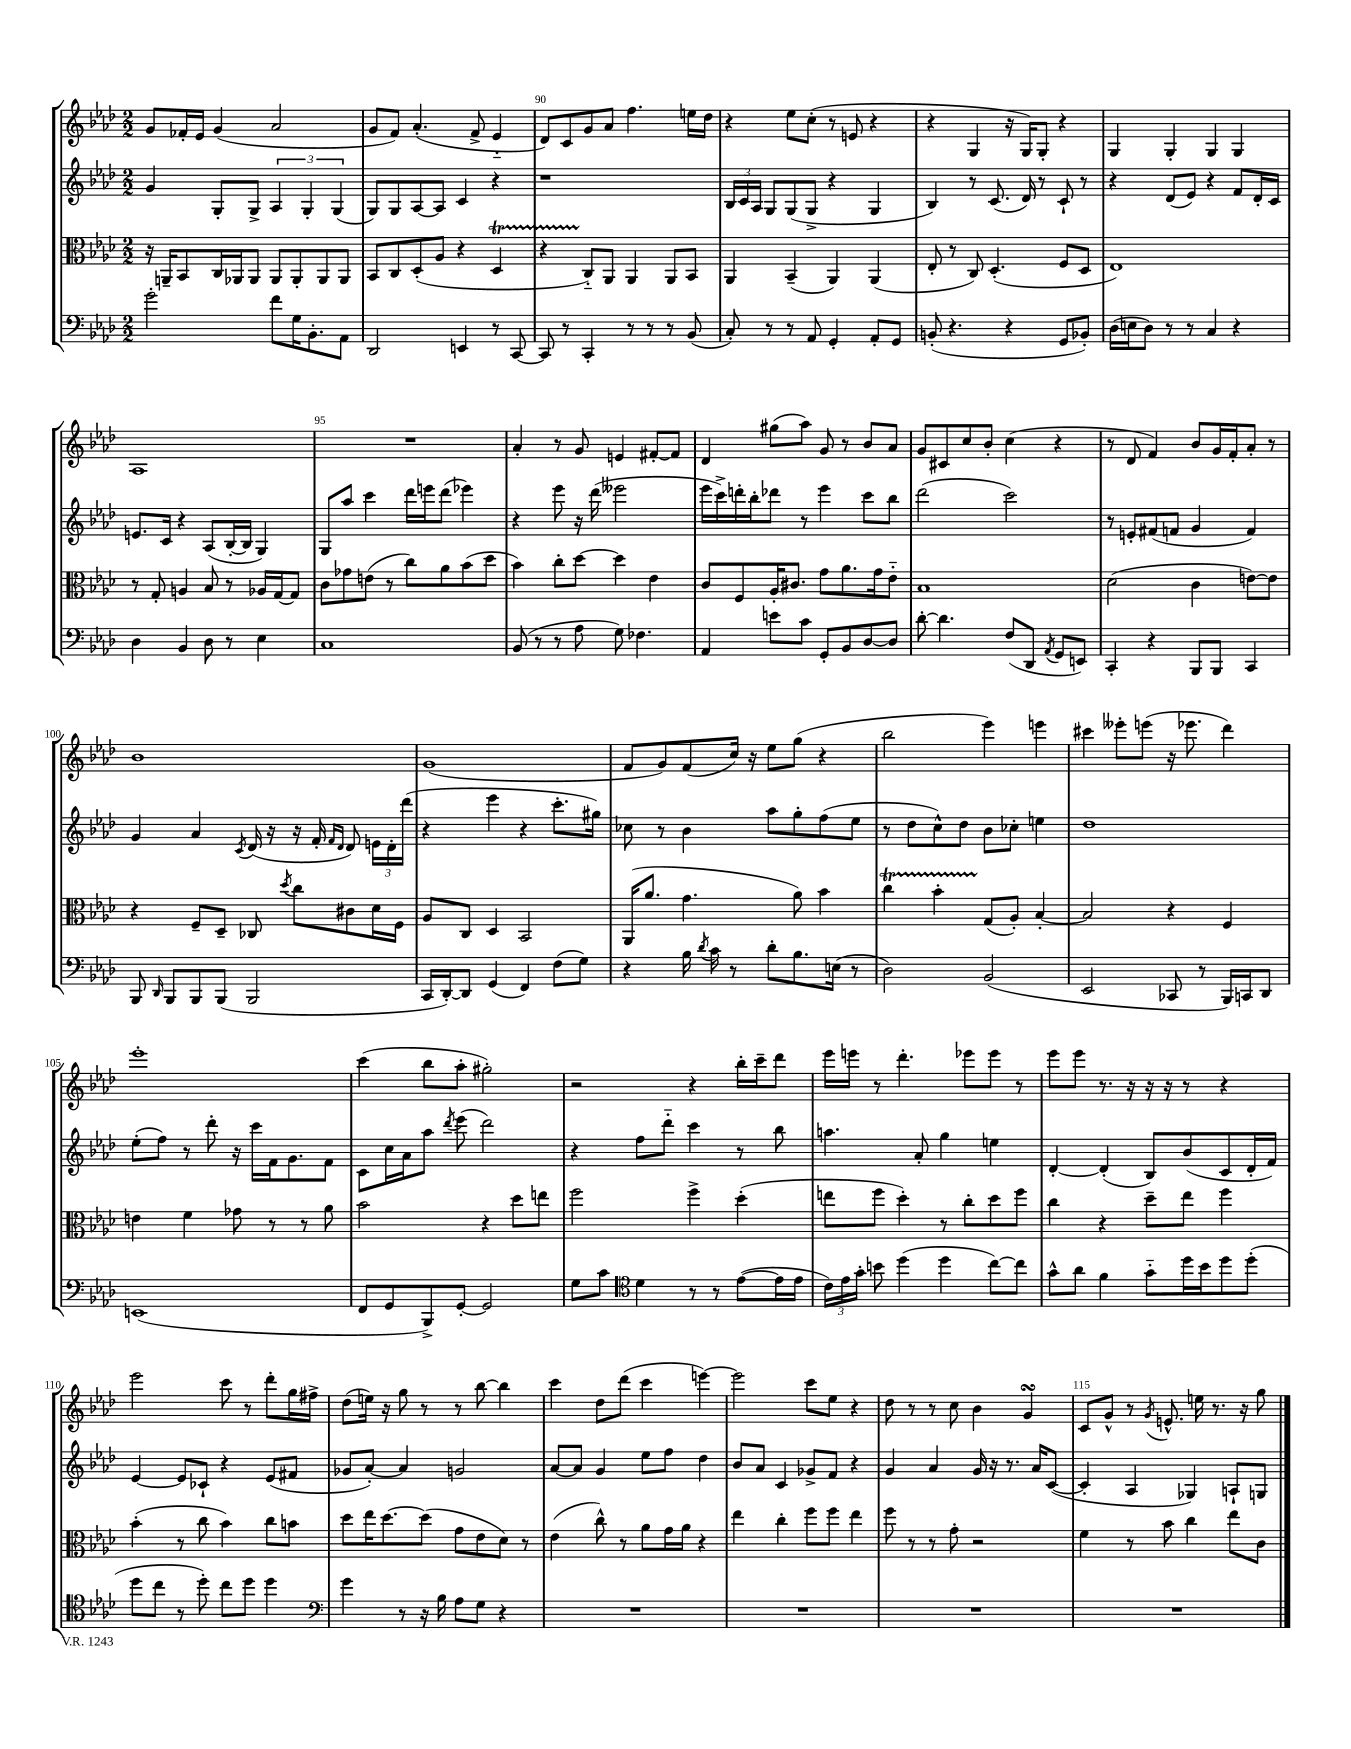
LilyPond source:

<<
\new StaffGroup <<
\new Staff = "s0" {
    \clef treble \key aes \major \numericTimeSignature \time 2/2
    \autoBeamOff g'8[ fes'16-. ees'16] g'4( aes'2 |
    g'8[ f'8]) aes'4.-.( f'8-> ees'4-_ |
    des'8[) c'8 g'8 aes'8] f''4. e''16[ des''16] |
    r4 ees''8[ c''8]-.( r8 e'8 r4 |
    r4 g4 r16 g16[) g8]-. r4 |
    g4 g4-. g4 g4 |
    aes1 |
    R1 |
    aes'4-. r8 g'8 e'4 fis'8[~-. fis'8] |
    des'4 gis''8[( aes''8]) g'8 r8 bes'8[ aes'8] |
    g'8[ cis'8 c''8 bes'8]-. c''4( r4 |
    r8 des'8 f'4) bes'8[ g'16 f'16-. aes'8]-. r8 |
    bes'1 |
    g'1( |
    f'8[ g'8) f'8( c''16]) r16 ees''8[ g''8]( r4 |
    bes''2 ees'''4) e'''4 |
    cis'''4 eeses'''8[-. e'''8]( r16 ees'''8. des'''4) |
    ees'''1-. |
    c'''4( bes''8[ aes''8]-. gis''2-.) |
    r2 r4 bes''16[-. c'''16-- des'''8] |
    ees'''16[ e'''16] r8 des'''4.-. ees'''8[ ees'''8] r8 |
    ees'''8[ ees'''8] r8. r16 r16 r16 r8 r4 |
    ees'''2 c'''8 r8 des'''8[-. g''16 fis''16]-> |
    des''8[( e''16]) r16 g''8 r8 r8 bes''8~ bes''4 |
    c'''4 des''8[ des'''8]( c'''4 e'''4~) |
    e'''2 c'''8[ ees''8] r4 |
    des''8 r8 r8 c''8 bes'4 g'4\turn |
    c'8[ g'8]-^ r8 \acciaccatura { g'8 } e'8.-^ e''16 r8. r16 g''8 \bar "|." |
}
\new Staff = "s1" {
    \clef treble \key aes \major \numericTimeSignature \time 2/2
    \autoBeamOff g'4 g8[-. g8]-> \tuplet 3/2 { aes4 g4-. g4( } |
    g8[) g8 aes8~ aes8] c'4 r4 |
    r1 |
    \tuplet 3/2 { bes16[ c'16 aes16] } g8[ g8( g8]-> r4 g4 |
    bes4) r8 c'8.( des'16) r8 c'8-! r8 |
    r4 des'8[( ees'8]) r4 f'8[ des'16-. c'16] |
    e'8.[ c'16] r4 aes8[( bes16~-. bes16] g4) |
    g8[ aes''8] c'''4 des'''16[ e'''16 des'''8]( ees'''4) |
    r4 ees'''8 r16 des'''16( eeses'''2 |
    ees'''16[ c'''16->) d'''16-. bes''16-. des'''8] r8 ees'''4 c'''8[ bes''8] |
    des'''2( c'''2) |
    r8 e'8[-. fis'8( f'8] g'4 f'4) |
    g'4 aes'4 \acciaccatura { c'8 } des'16( r16 r16 f'16-. \grace { f'16[ des'16] } des'8) \tuplet 3/2 { e'16[ des'16-. des'''16]( } |
    r4 ees'''4 r4 c'''8.[-. gis''16]) |
    ces''8 r8 bes'4 aes''8[ g''8-. f''8( ees''8] |
    r8 des''8[ c''8-^) des''8] bes'8[ ces''8]-. e''4 |
    des''1 |
    ees''8[-.( f''8]) r8 des'''8-. r16 c'''16[ f'16 g'8. f'8] |
    c'8[ c''16 aes'16 aes''8] \acciaccatura { des'''8 } ees'''8( des'''2) |
    r4 f''8[ des'''8]-_ c'''4 r8 bes''8 |
    a''4. aes'8-. g''4 e''4 |
    des'4~-. des'4-.( bes8[) bes'8( c'8 des'16-. f'16]) |
    ees'4~ ees'8[ ces'8]-! r4 ees'8[( fis'8] |
    ges'8[ aes'8]~-.) aes'4 g'2 |
    aes'8[~ aes'8] g'4 ees''8[ f''8] des''4 |
    bes'8[ aes'8] c'4 ges'8[-> f'8] r4 |
    g'4 aes'4 g'16 r16 r8. aes'16[ c'8]~( |
    c'4-. aes4 ges4) a8[-! g8] \bar "|." |
}
\new Staff = "s2" {
    \clef alto \key aes \major \numericTimeSignature \time 2/2
    \autoBeamOff r16 a,16[-- bes,8 c16 aes,16 aes,8] aes,8[ aes,8-. aes,8 aes,8] |
    bes,8[ c8 des8-.( aes8] r4 des4\startTrillSpan |
    r4 c8[-_\stopTrillSpan) aes,8] aes,4 aes,8[ bes,8] |
    aes,4 bes,4--( aes,4) aes,4( |
    ees8-. r8 c8) des4.-.( f8[ des8] |
    ees1) |
    r8 g8-. a4 bes8 r8 aes16[ g16~ g8] |
    c'8[ ges'8 e'8]( r8 c''8[) aes'8 bes'8( des''8] |
    bes'4) c''8[-. des''8]~ des''4 ees'4 |
    c'8[ f8 aes16-. cis'8.] g'8[ aes'8. g'16 ees'8]-_ |
    bes1 |
    des'2( c'4 e'8[~) e'8] |
    r4 f8[-- des8]-- ces8 \acciaccatura { des''8 } c''8[ cis'8 des'16 f16] |
    aes8[ c8] des4 bes,2 |
    aes,16[( aes'8.] g'4. aes'8) bes'4 |
    c''4\startTrillSpan bes'4-. g8[\stopTrillSpan( aes8]-.) bes4~-. |
    bes2 r4 f4 |
    e'4 f'4 ges'8 r8 r8 aes'8 |
    bes'2 r4 des''8[ e''8] |
    f''2 f''4-> des''4-.( |
    e''8[ f''8] des''4-.) r8 c''8[-. des''8 f''8] |
    c''4 r4 des''8[-- ees''8] f''4 |
    bes'4-.( r8 c''8 bes'4) c''8[ b'8] |
    des''8[ ees''16 des''8.~ des''8]( g'8[ ees'8 des'8]) r8 |
    ees'4( c''8-^) r8 aes'8[ g'16 aes'16] r4 |
    ees''4 c''4-. f''8[ f''8] ees''4 |
    f''8 r8 r8 g'8-. r2 |
    f'4 r8 bes'8 c''4 ees''8[ c'8] \bar "|." |
}
\new Staff = "s3" {
    \clef bass \key aes \major \numericTimeSignature \time 2/2
    \autoBeamOff g'2-. f'8[ g16 bes,8.-. aes,8] |
    des,2 e,4 r8 c,8~ |
    c,8 r8 c,4-. r8 r8 r8 bes,8( |
    c8-.) r8 r8 aes,8 g,4-. aes,8[-. g,8] |
    b,8-.( r4. r4 g,8[ bes,8]-.) |
    des16[( e16 des8]) r8 r8 c4 r4 |
    des4 bes,4 des8 r8 ees4 |
    c1 |
    bes,8( r8 r8 aes8 g8) fes4. |
    aes,4 e'8[ c'8] g,8[-. bes,8 des8~ des8] |
    des'8~-. des'4. f8[( des,8] \acciaccatura { aes,8 } g,8[ e,8]) |
    c,4-. r4 bes,,8[ bes,,8] c,4 |
    bes,,8 \grace { des,16 } bes,,8[ bes,,8 bes,,8]( bes,,2 |
    c,16[ des,16~-.) des,8] g,4( f,4) f8[( g8]) |
    r4 bes16 \acciaccatura { des'8 } c'16 r8 des'8[-. bes8. e16]( r8 |
    des2) bes,2( |
    ees,2 ces,8 r8 bes,,16[) c,16 des,8] |
    e,1( |
    f,8[ g,8 bes,,8->) g,8]~-. g,2 |
    g8[ c'8] \clef tenor des'4 r8 r8 ees'8[~( ees'16 ees'16] |
    \tuplet 3/2 { c'16[) ees'16 g'16]-. } b'8 des''4( des''4 c''8[~) c''8] |
    g'8[-^ aes'8] f'4 g'8[-_ des''16 bes'16 des''8 des''8]-.( |
    des''8[ c''8] r8 des''8-.) c''8[ des''8] des''4 |
    \clef bass g'4 r8 r16 bes16 aes8[ g8] r4 |
    R1 |
    R1 |
    R1 |
    R1 \bar "|." |
}
>>
>>
\layout { \context { \Score currentBarNumber = #88 \override BarNumber.break-visibility = ##(#f #t #t) barNumberVisibility = #(every-nth-bar-number-visible 5) } }
